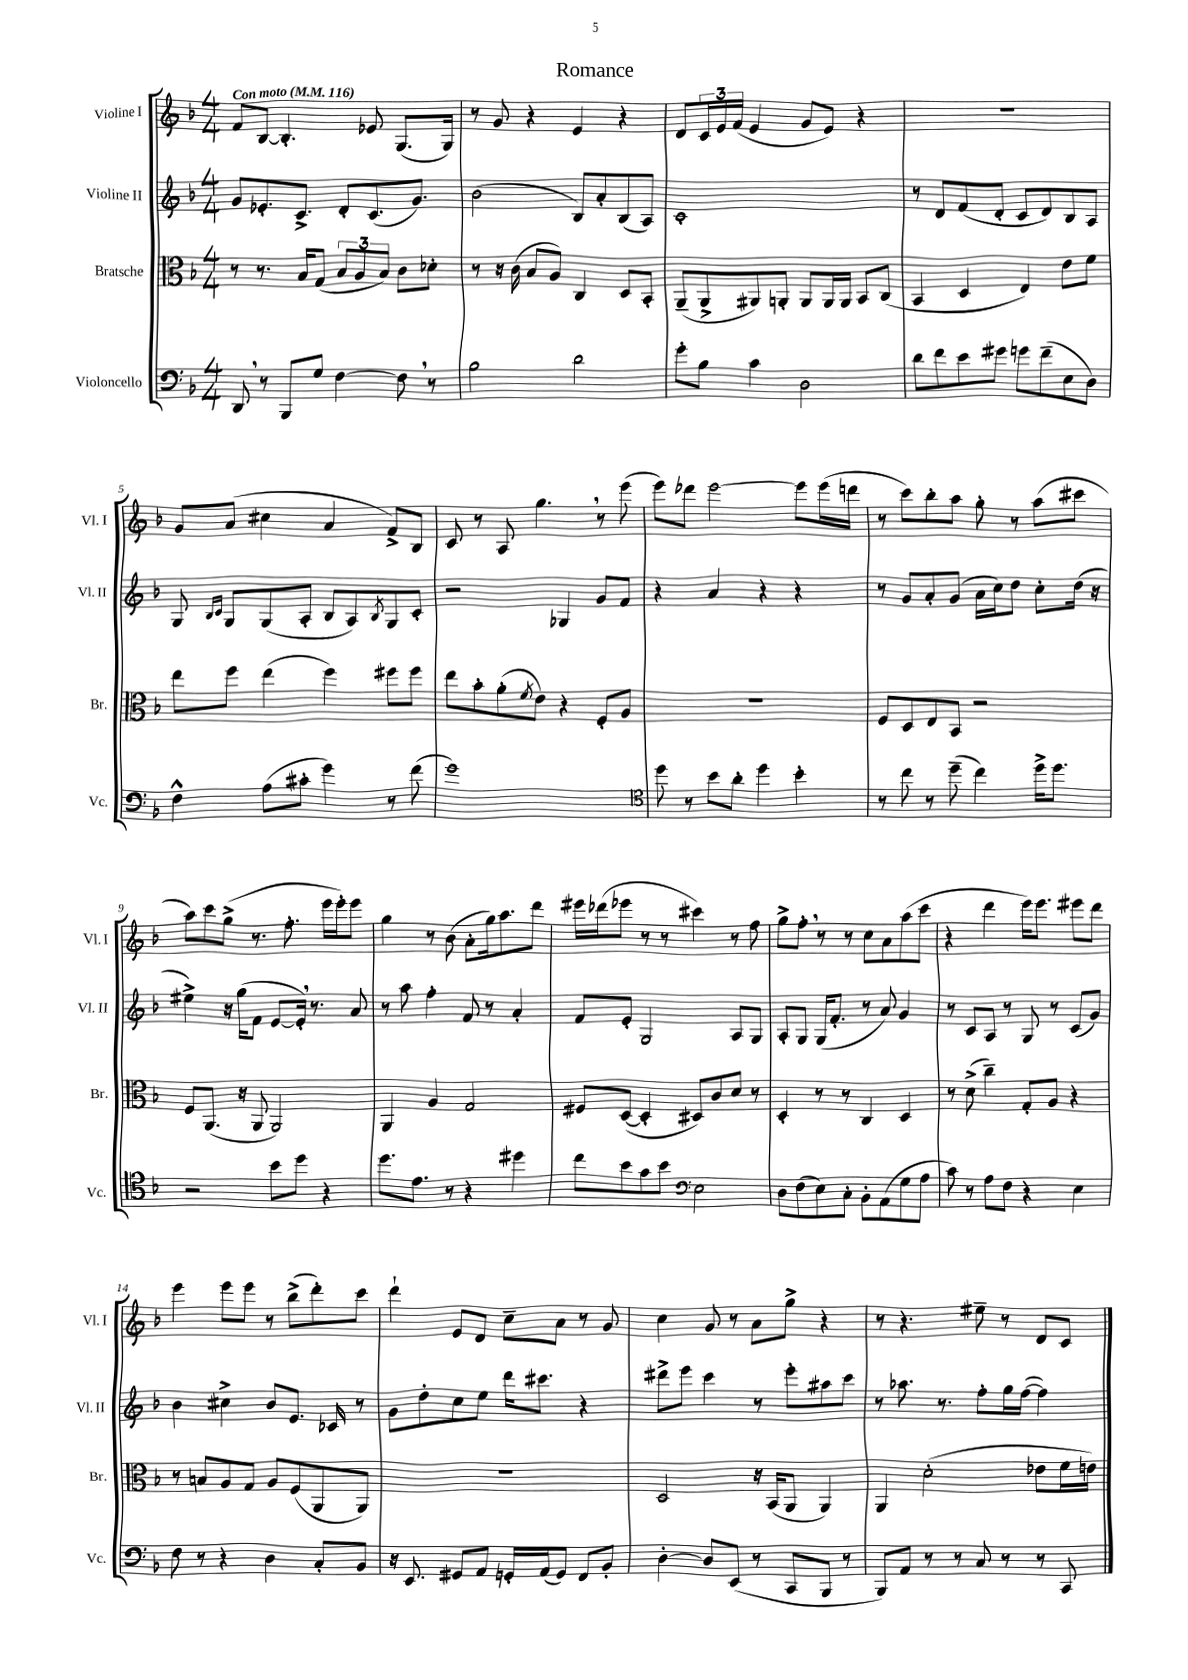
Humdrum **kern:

**kern	**kern	**kern	**kern
*staff4	*staff3	*staff2	*staff1
*clefF4	*clefC3	*clefG2	*clefG2
*k[b-]	*k[b-]	*k[b-]	*k[b-]
*M4/4	*M4/4	*M4/4	*M4/4
*MM116	*MM116	*MM116	*MM116
8DD/	8r	8g/L	8f/L
8r	8.r	8.e-'/	[8B-/J
8BBB-/L	.	.	4.B-'/]
.	16B-/LK	8.c^/J	.
8G/J	(8G/J	.	.
[4F\	12B-/L	8d'/L	.
.	12A/	.	.
.	.	(8.c/	8e-/
.	12B-/J)	.	.
8F\]	8c\L	.	(8.G/L
.	.	8.g/J)	.
8r	8d-'\J	.	.
.	.	.	16G/Jk)
=	=	=	=
2B-\	8r	(2b-\	8r
.	16r	.	8g/
.	(16c\	.	.
.	8B-/L	.	4r
.	8A/J)	.	.
2d\	4C/	8B-/L)	4e/
.	.	8a'/	.
.	8D/L	(8B-/	4r
.	8BB-'/J	8A/J)	.
=	=	=	=
8g'\L	(8AA~/L	1c'	8d/L
8B-\J	8AA^/	.	24c/L
.	.	.	24e/
.	.	.	(24f/JJ
4c\	8AA#/)	.	4e/
.	8AA'/J	.	.
2D\	8AA/L	.	8g/L
.	16AA/L	.	8e/J)
.	16AA/JJ	.	.
.	8BB-/L	.	4r
.	(8C/J	.	.
=	=	=	=
8d\L	4BB-/	8r	1r
8f\	.	8d/L	.
8e\	4D/	(8f/	.
8g#\J	.	8d'/J	.
8g\L	4E/)	8c/L	.
(8f~\	.	8d/)	.
8E\	8e\L	8B-/	.
8D\J)	8f\J	8A/J	.
=	=	=	=
4F^^\	8ee\L	8G/	8g/L
.	.	16qqB-/LL	.
.	.	16qqc/JJ	.
.	8ff\J	8G/L	(8a/J
(8A\L	(4ee\	(8G/	4cc#\
8c#'\J	.	8A'/J	.
4g\)	4ff\)	8B-/L	4a/
.	.	8A/)	.
.	.	8qB-/	.
8r	8ff#\L	8G/	8f^/L)
(8f\	8ff#\J	8c'/J	8B-/J
=	=	=	=
1g)	8ee\L	2r	8c/
.	8b-'\	.	8r
.	(8a'\	.	8A/
.	8qf/	.	.
.	8e\J)	.	4.gg\
.	4r	4G-/	.
.	8F'/L	8g/L	8r
.	8A/J	8f/J	(8eee\
=	=	=	=
*clefC4	*	*	*
8dd\	1r	4r	8eee\L)
8r	.	.	8ddd-\J
8b-\L	.	4a/	[2eee\
8a'\J	.	.	.
4dd\	.	4r	.
4b-'\	.	4r	8eee\]L
.	.	.	(16eee\L
.	.	.	16ddd\JJ
=	=	=	=
8r	8F/L	8r	8r
8cc\	8D/	8g/L	8ccc\L)
8r	8E/	8a'/	8bb-'\
(8dd~\	8BB-/J	(8g/J	8aa\J
4cc\)	2r	16a\LL	8gg'\
.	.	16cc\J)	.
.	.	8dd\J	8r
16dd^\LK	.	8cc'\L	(8aa\L
8.dd\J	.	.	.
.	.	(16dd\Jk	8ccc#\J
.	.	16r	.
=	=	=	=
2r	8F/L	4ee#^\)	8aa\L)
.	(8.AA/J	.	8ccc\
.	.	16r	(8gg^\J
.	16r	(16gg\LK	.
.	8AA/	8f\J	8.r
8b-\L	2AA/)	[8e/L	.
.	.	.	8.ff'\
8dd\J	.	16e'/]Jk)	.
.	.	8.r	.
4r	.	.	16eee\LL
.	.	.	16eee'\J)
.	.	8a/	8eee\J
=	=	=	=
8.dd\L	4AA/	8r	4gg\
.	.	8aa\	.
8.e\J	.	.	.
.	4A/	4ff'\	8r
8r	.	.	(8b-\
4r	2G/	8f/	8a'\L
.	.	8r	16gg\k)
.	.	.	8.aa\
4dd#\	.	4a'/	.
.	.	.	8ddd\J
=	=	=	=
8cc\L	8F#/L	8f/L	16eee#\LL
.	.	.	(16ddd-\J
8b-\	([8D/J	8e'/J	8eee-\J
8g\	4D'/]	2G/	8r
8b-\J	.	.	8r
*clefF4	*	*	*
2E\	8D#/L)	.	4ccc#\)
.	8c/	.	.
.	8d/J	8A/L	8r
.	8r	8G/J	8ff\
=	=	=	=
8D\L	4D'/	8A'/L	8gg^\L
(8F\	.	8G/J	8ff'\J
8E\)	8r	(16G/LK	8r
.	.	8.f'/J	.
8C'\J	8r	.	8r
8BB-'\L	4C/	8r	8cc\L
(8AA\	.	8a/)	8a\
8G\	4D/	4g/	(8aa\
8A\J	.	.	8ccc\J
=	=	=	=
8c\)	8r	8r	4r
8r	(8d^\	8c/L	.
8A\L	4cc~\)	8A/J	4ddd\
8F\J	.	8r	.
4r	8G'/L	8G/	16eee\LK)
.	.	.	8.eee\J
.	8A/J	8r	.
4E\	4r	(8c/L	8eee#\L
.	.	8g/J)	8ddd\J
=	=	=	=
8F\	8r	4b-\	4eee\
8r	8B/L	.	.
4r	8A/	4cc#^\	8eee\L
.	8G/J	.	8eee\J
4D\	8A/L	8b-/L	8r
.	(8F/	8.e/J	(8bb-^\L
8C'/L	8AA/	.	8ddd'\)
.	.	16c-/	.
8BB-/J	8AA/J)	8r	8ccc\J
=	=	=	=
16r	1r	8g\L	4ddd`\
8.EE/	.	.	.
.	.	8dd'\	.
8GG#/L	.	8cc\	8e/L
8AA/J	.	8ee\J	8d/J
16GG'/LL	.	16ddd\LK	8cc~\L
(16AA/J	.	8.ccc#\J	.
8GG/J)	.	.	8a\J
8FF/L	.	4r	8r
8BB-'/J	.	.	8g/
=	=	=	=
[4D'\	2D/	8ddd#^\L	4cc\
.	.	8eee\J	.
8D/]L	.	4ccc\	8g/
(8EE/J	.	.	8r
8r	16r	8r	8a\L
.	(16BB-/LK	.	.
8CC/L	8AA/J	8eee'\L	8gg^\J
8BBB-/J	4AA/)	8aa#\	4r
8r	.	8ccc\J	.
=	=	=	=
8BBB-/L)	4AA/	8r	8r
8AA/J	.	8.aa-\	4.r
8r	(2d'\	.	.
.	.	8.r	.
8r	.	.	.
8C/	.	8ff'\L	8ee#~\
8r	.	16gg\L	8r
.	.	([16ff\JJ	.
8r	8e-\L	4ff\])	8d/L
8CC/	16f\L	.	8c/J
.	16e\JJ)	.	.
==	==	==	==
*-	*-	*-	*-
